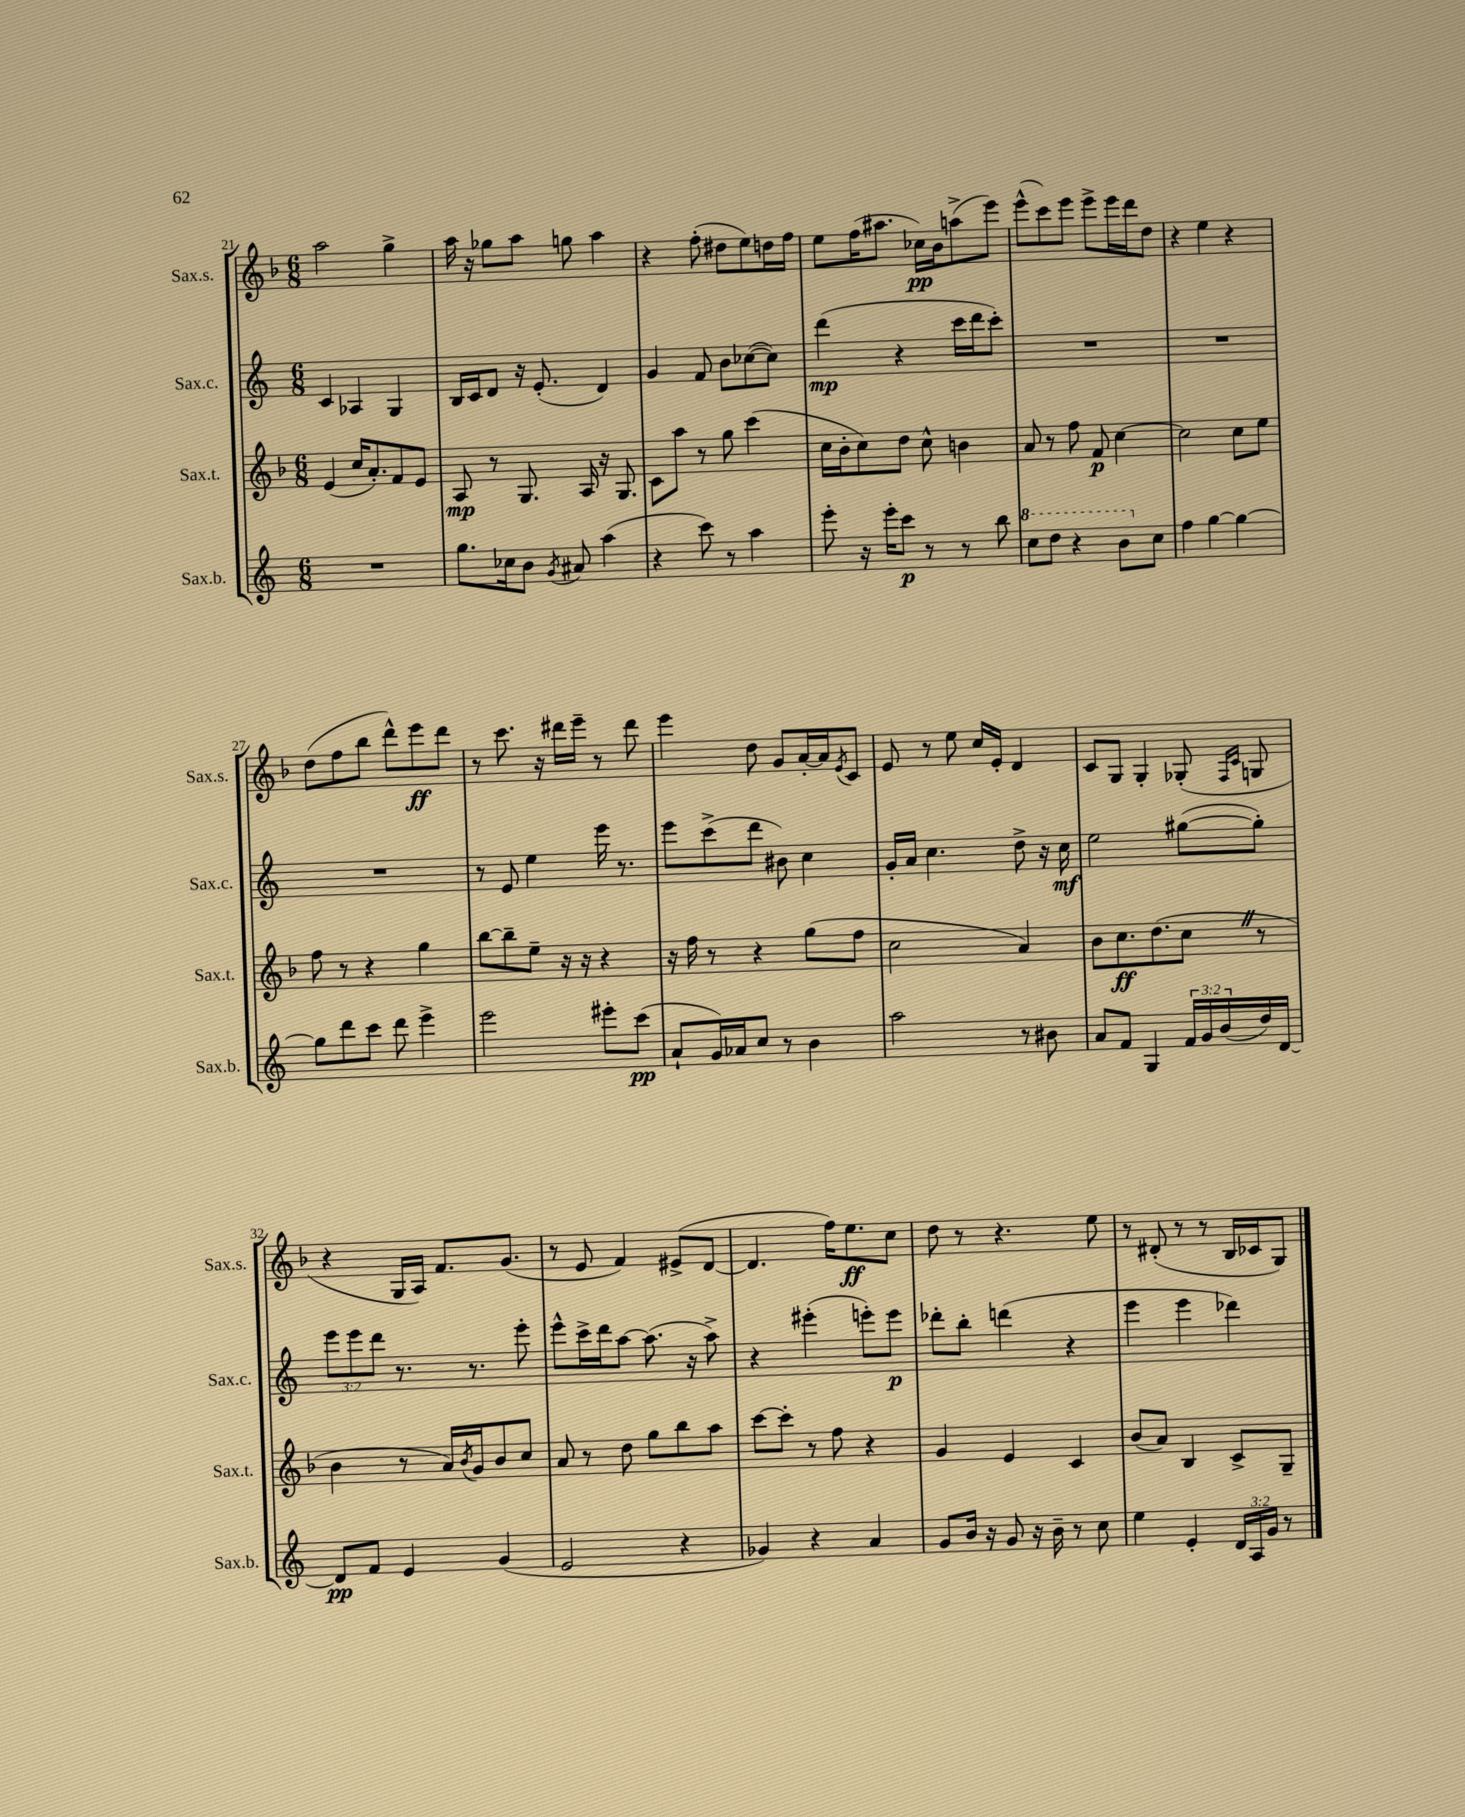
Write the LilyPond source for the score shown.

<<
\new StaffGroup <<
\new Staff = "s0" \with { instrumentName = "Sax.s." shortInstrumentName = "Sax.s." } {
    \clef treble \key f \major \numericTimeSignature \time 6/8
    a''2 g''4-> |
    a''16 r16 ges''8 a''8 g''8 a''4 |
    r4 f''8-.( dis''8 e''8) d''16 f''16 |
    e''8 f''16( ais''8. ces''16\pp) bes'16 a''8->( e'''8) |
    e'''8-^( c'''8) e'''8 e'''8-> e'''16 d'''16 d''8 |
    r4 e''4 r4 |
    d''8( f''8 bes''8 d'''8-^) e'''8\ff d'''8 |
    r8 c'''8. r16 dis'''16 e'''16-- r8 dis'''8 |
    e'''4 d''8 g'8 a'16~-. a'16 \acciaccatura { e'8 } c'8 |
    e'8 r8 e''8 c''16 e'16-. d'4 |
    c'8 g8 g4-. ges8-.( \grace { f16 c'16 } g8 |
    r4 g16 a16) f'8. g'8.( |
    r8 e'8 f'4) eis'8->( d'8~ |
    d'4. f''16) e''8.\ff c''8 |
    d''8 r8 r4. e''8 |
    r8 dis'8-.( r8 r8 bes16 ces'16 g8) \bar "|." |
}
\new Staff = "s1" \with { instrumentName = "Sax.c." shortInstrumentName = "Sax.c." } {
    \clef treble \key c \major \numericTimeSignature \time 6/8 \override Staff.TupletNumber.text = #tuplet-number::calc-fraction-text
    c'4 aes4 g4 |
    b16 c'16 d'8 r16 e'8.-.( d'4) |
    g'4 f'8 b'8 ces''8~( ces''8) |
    d'''4\mp( r4 c'''16 d'''16 c'''8-.) |
    R2. |
    R2. |
    R2. |
    r8 e'8 e''4 e'''16 r8. |
    e'''8 c'''8->( d'''8 bis'8) c''4 |
    g'16-. a'16 c''4. d''8-> r16 c''16\mf |
    e''2 gis''8~( gis''8-.) |
    \tuplet 3/2 { e'''8 e'''8 d'''8 } r8. r8. e'''8-. |
    e'''8-^ c'''16-> d'''16 a''8~ a''8.( r16 a''8->) |
    r4 eis'''4-.( e'''8-.) e'''8\p |
    des'''8-. b''8-. d'''4( r4 |
    e'''4 e'''4 des'''4) \bar "|." |
}
\new Staff = "s2" \with { instrumentName = "Sax.t." shortInstrumentName = "Sax.t." } {
    \clef treble \key f \major \numericTimeSignature \time 6/8
    e'4( c''16 a'8.-.) f'8 e'8 |
    a8\mp r8 g8. a16 r16 g8. |
    c'8 a''8 r8 g''8 c'''4( |
    c''16 bes'16-. c''8) d''8 c''8-^ b'4 |
    a'8 r8 f''8 f'8\p c''4~ |
    c''2 c''8 e''8 |
    f''8 r8 r4 g''4 |
    bes''8~ bes''8-- e''8-- r16 r16 r4 |
    r16 f''16 r8 r4 g''8( f''8 |
    c''2 a'4) |
    bes'8 c''8.\ff d''8.( c''8 \once \override BreathingSign.text = \markup { \musicglyph "scripts.caesura.straight" } \breathe r8 |
    bes'4 r8 a'16) \acciaccatura { bes'8 } g'16 bes'8 c''8 |
    a'8 r8 d''8 g''8 bes''8 a''8 |
    c'''8~ c'''8-. r8 f''8 r4 |
    g'4 e'4 c'4 |
    bes'8( a'8) bes4 c'8-> g8-- \bar "|." |
}
\new Staff = "s3" \with { instrumentName = "Sax.b." shortInstrumentName = "Sax.b." } {
    \clef treble \key c \major \numericTimeSignature \time 6/8 \override Staff.TupletNumber.text = #tuplet-number::calc-fraction-text
    R2. |
    g''8. ces''16 b'8 \acciaccatura { g'8 } ais'8 a''4( |
    r4 c'''8) r8 a''4 |
    e'''8-. r16 e'''16-. c'''8\p r8 r8 b''8 |
    \ottava #1 c'''8 d'''8 r4 b''8 \ottava #0 c''8 |
    f''4 g''4~ g''4~ |
    g''8 d'''8 c'''8 d'''8 e'''4-> |
    e'''2 eis'''8-. c'''8\pp( |
    a'8-! g'16) aes'16 c''8 r8 b'4 |
    a''2 r8 bis'8 |
    a'8 f'8 g4 \tuplet 3/2 { f'16 g'16 b'16( } d''16) d'16~ |
    d'8\pp f'8 e'4 g'4( |
    e'2 r4 |
    ges'4) r4 a'4 |
    g'8 b'16 r16 g'8 r16 b'16-- r8 c''8 |
    e''4 e'4-. \tuplet 3/2 { d'16 a16 g'16 } r8 \bar "|." |
}
>>
>>
\layout { \context { \Score currentBarNumber = #21 } }
